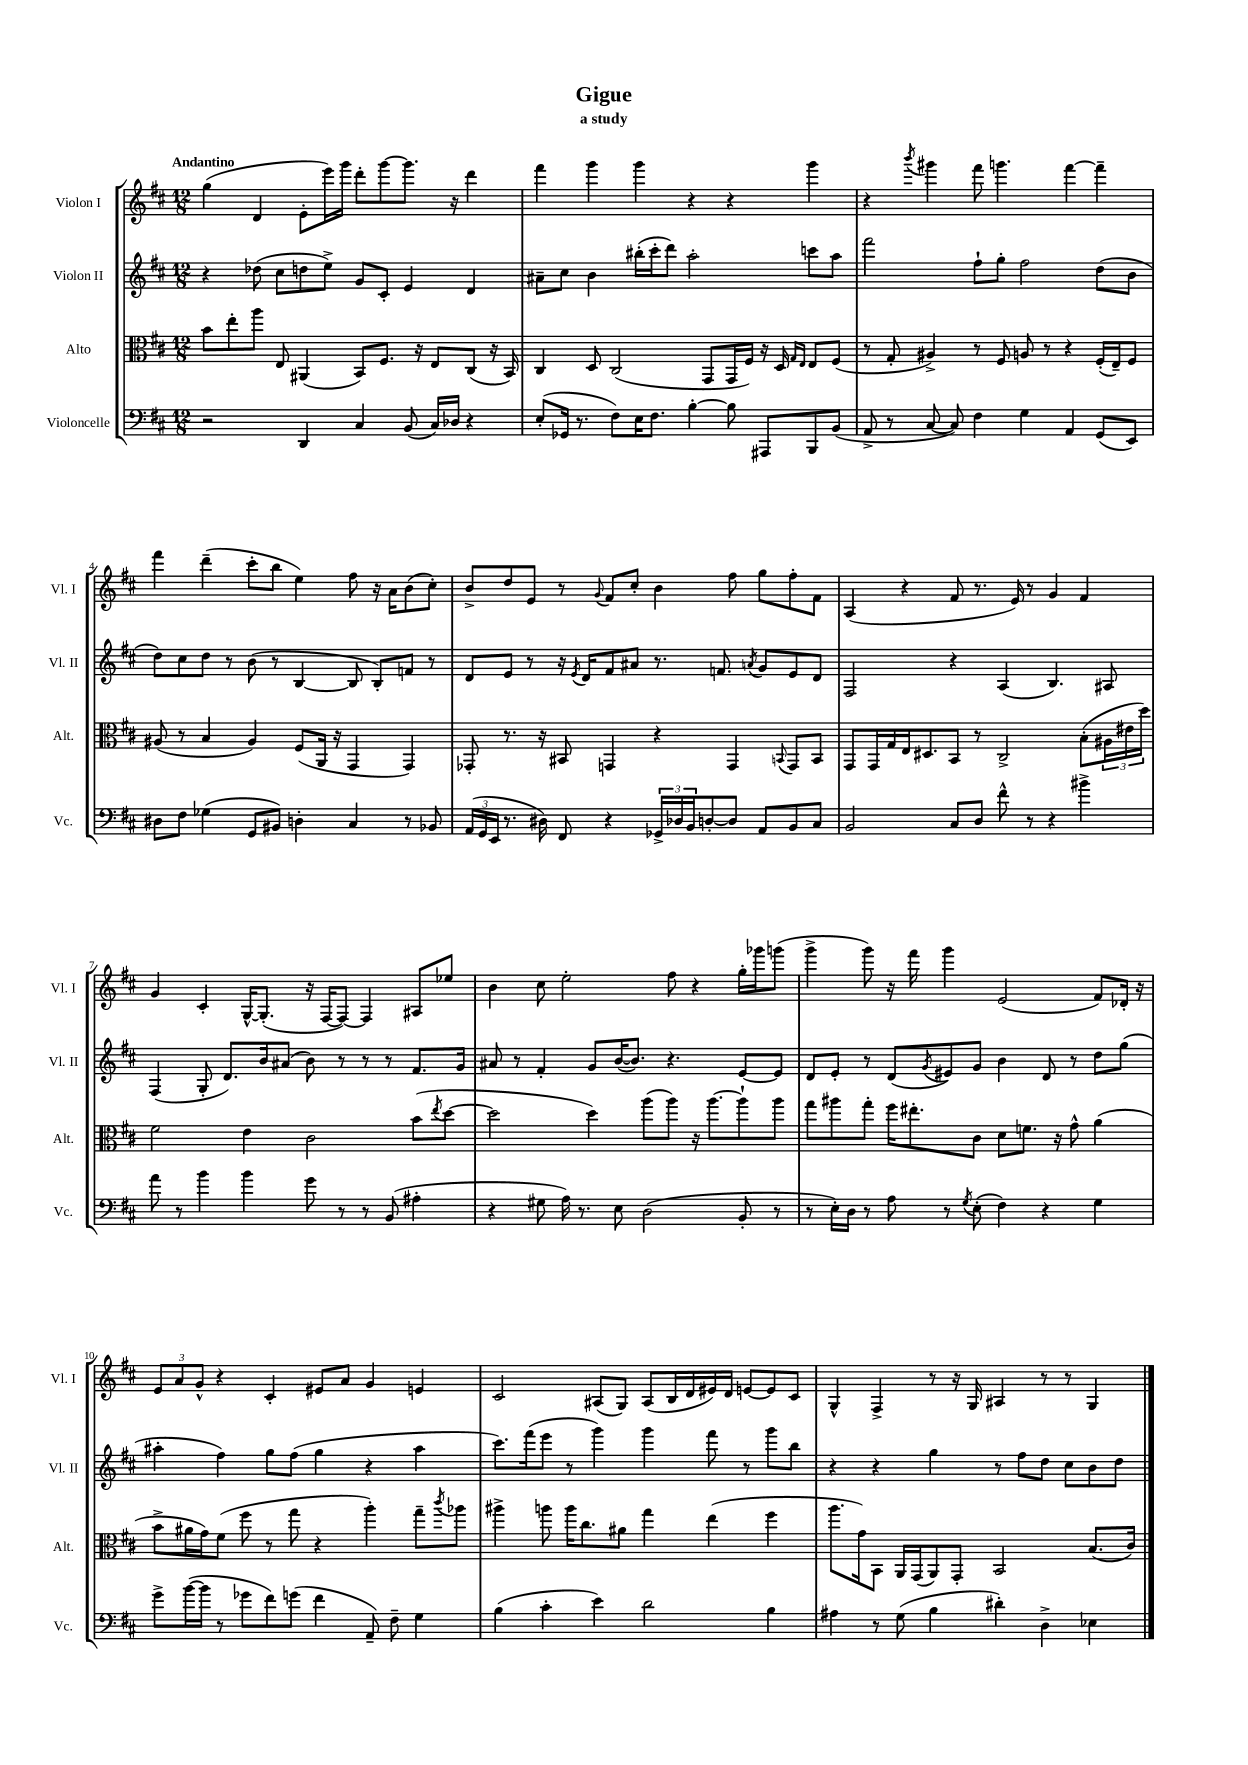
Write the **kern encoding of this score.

**kern	**kern	**kern	**kern
*staff4	*staff3	*staff2	*staff1
*clefF4	*clefC3	*clefG2	*clefG2
*k[f#c#]	*k[f#c#]	*k[f#c#]	*k[f#c#]
*M12/8	*M12/8	*M12/8	*M12/8
2r	8b\L	4r	(4gg\
.	8ee'\	.	.
.	8aa\J	(8dd-\	4d/
.	8E/	8cc#\L	.
4DD/	(4AA#/	8dd\	8e'\L
.	.	8ee^\J)	16eee\L)
.	.	.	16ggg\JJ
4C#/	8BB/L)	8g/L	8ddd'\L
.	8.F#/J	8c#'/J	[8ggg\
(8BB/	.	4e/	8.ggg\]J
.	16r	.	.
16C#/LL)	8E/L	.	.
16D-/JJ	.	.	16r
4r	(8C#/J	4d/	4ddd\
.	16r	.	.
.	16BB/)	.	.
=	=	=	=
(8E'/L	4C#/	8a#~\L	4fff#\
16GG-/Jk	.	8cc#\J	.
8.r	.	.	.
.	8D/	4b\	4ggg\
8F#\L)	(2C#/	.	.
16E\K	.	(16bb#'\LL	4ggg\
8.F#\J	.	16ccc#'\J	.
.	.	8ddd\J)	.
[4B'\	.	2aa'\	4r
.	8GG/L	.	.
8B\]	16GG/L	.	4r
.	16F#/JJ)	.	.
8AAA#/L	16r	.	.
.	16D/	.	.
.	16qqG/LL	.	.
.	16qqE/JJ	.	.
8BBB/	8E/L	8ccc\L	4ggg\
(8BB/J	(8F#/J	8aa\J	.
=	=	=	=
8AA^/	8r	2fff#\	4r
8r	8G'/	.	.
.	.	.	8qbbb/
[8C#/	4A#^/)	.	4ggg#\
8C#/])	.	.	.
4F#\	8r	8ff#`\L	8fff#\
.	8F#/	8gg'\J	4.ggg\
4G\	8A/	2ff#\	.
.	8r	.	.
4AA/	4r	.	[4fff#\
(8GG/L	(16F#'/LL	(8dd\L	4fff#~\]
.	16E~/J)	.	.
8EE/J)	8F#/J	8b\J	.
=	=	=	=
8D#\L	(8A#/	8dd\L)	4fff#\
8F#\J	8r	8cc#\	.
(4G-\	4B/	8dd\J	(4ddd~\
.	.	8r	.
8GG/L	4A#/)	(8b\	8ccc#'\L
8BB#/J)	.	8r	8bb\J
4D'\	(8F#/L	[4B/	4ee\)
.	16AA/Jk	.	.
.	16r	.	.
4C#/	4GG/	8B/]	8ff#\
.	.	8B'/L)	16r
.	.	.	16a\LK
8r	4GG/)	8f/J	(8b\
8BB-/	.	8r	8cc#'\J)
=	=	=	=
(24AA/LL	8GG-'/	8d/L	8b^/L
24GG/	.	.	.
24EE/JJ	.	.	.
8.r	8.r	8e/J	8dd/
.	.	8r	8e/J
16D#\)	16r	.	.
8FF#/	8BB#/	16r	8r
.	.	8qe/	.
.	.	16d/LK	.
.	.	.	8qqg/
4r	4GG/	8f#/	8f#/L
.	.	8a#/J	8cc#'/J
24GG-^/LL	4r	8.r	4b\
24D-/	.	.	.
24BB/J	.	.	.
[8D'/	.	.	.
.	.	8.f/	.
8D/]J	4GG/	.	8ff#\
.	.	8qa/	.
8AA/L	.	8g/L	8gg\L
.	8qqBB/	.	.
8BB/	8GG/L	8e/	8ff#'\
8C#/J	8BB/J	8d/J	8f#\J
=	=	=	=
2BB/	8GG/L	2F#/	(4A/
.	16GG/L	.	.
.	16G/	.	.
.	16E/J	.	4r
.	8.D#/	.	.
8C#/L	8BB/J	4r	8f#/
8D/J	8r	.	8.r
8f#^^\	2C#^/	(4A/	.
.	.	.	16e/)
8r	.	.	8r
4r	.	4.B/)	4g/
4b#^\	(8B'\L	.	4f#/
.	24A#\L	8A#/	.
.	24e#\	.	.
.	24dd\JJ)	.	.
=	=	=	=
8a\	2f#\	(4F#/	4g/
8r	.	.	.
4b\	.	8G'/	4c#'/
.	.	8.d/L)	.
4b\	4e\	.	[16G^^/LK
.	.	16b/k	(8.G'/]J
.	.	(8a#/J	.
8g\	2c#\	8b\)	16r
.	.	.	[16F#/LK
8r	.	8r	8F#/_J)
8r	.	8r	4F#/]
(8BB/	.	8r	.
4A#'\	(8b\L	8.f#/L	8A#/L
.	8qee/	.	.
.	[8dd\J	.	8ee-/J
.	.	16g/Jk	.
=	=	=	=
4r	2dd\]	8a#/	4b\
.	.	8r	.
8G#\	.	4f#'/	8cc#\
16A\)	.	.	2ee'\
8.r	.	.	.
.	4dd\)	8g/L	.
8E\	.	([16b/K	.
.	.	8.b/]J)	.
(2D\	(8aa\L	.	.
.	8aa\J)	4.r	8ff#\
.	16r	.	4r
.	[8.aa\L	.	.
8BB'/	8aa`\]	[8e/L	16gg'\LL
.	.	.	16ggg-\J
8r	8aa\J	8e/]J	(8ggg\J
=	=	=	=
8r	8gg\L	8d/L	4ggg^\
16E'\LL)	8aa#\	8e'/J	.
16D\JJ	.	.	.
8r	8gg'\J	8r	8ggg\)
8A\	16ff#\LK	(8d/L	16r
.	8.ee#'\	.	16fff#\
.	.	8qg/	.
8r	.	8e#/)	4ggg\
8qG/	.	.	.
(8E'\	8c#\J	8g/J	.
4F#\)	8d\L	4b\	(2e/
.	8.f\J	.	.
4r	.	8d/	.
.	16r	.	.
.	8g^^\	8r	.
4G\	(4a\	8dd\L	8f#/L)
.	.	(8gg\J	16d-'/Jk
.	.	.	16r
=	=	=	=
8g^\L	8b^\L	4aa#'\	12e/L
.	.	.	12a/
([16b\L	16a#\L	.	.
.	.	.	12g^^/J
16b\]JJ	16g\J)	.	.
8r	(8f#\J	4ff#\)	4r
8g-\L	8ff#\	.	.
8f#\)	8r	8gg\L	4c#'/
(8g\J	8gg\	(8ff#\J	.
4f#\	4r	4gg\	8e#/L
.	.	.	8a/J
8AA~/)	4aa'\)	4r	4g/
8F#~\	.	.	.
4G\	8gg~\L	4aa#\	4e/
.	8qccc#/	.	.
.	8aa-\J	.	.
=	=	=	=
(4B\	4aa#^\	8.ccc#\L)	2c#/
.	.	(16fff#\k	.
4c#'\	8aa\	8eee\J	.
.	16aa\LK	8r	.
.	8.cc#\	.	.
4e\)	.	4ggg\)	(8A#/L
.	8a#\J	.	8G/J)
2d\	4gg\	4ggg\	(8A#/L
.	.	.	16B/L
.	.	.	16d/
.	(4ee\	8fff#\	16e#/)
.	.	.	16d/JJ
.	.	8r	[8e/L
4B\	4ff#\	8ggg\L	8e/]
.	.	8bb\J	8c#/J
=	=	=	=
4A#\	8.aa\L	4r	4G^^/
.	16g\k)	.	.
8r	8BB\J	4r	4F#^/
(8G\	16AA/LL	.	.
.	(16GG/J	.	.
4B\	8AA/)	4gg\	8r
.	8GG'/J	.	16r
.	.	.	16G/
4d#'\)	2BB/	8r	4A#/
.	.	8ff#\L	.
4D^\	.	8dd\J	8r
.	.	8cc#\L	8r
4E-\	(8.B/L	8b\	4G/
.	.	8dd\J	.
.	16c#/Jk)	.	.
==	==	==	==
*-	*-	*-	*-
